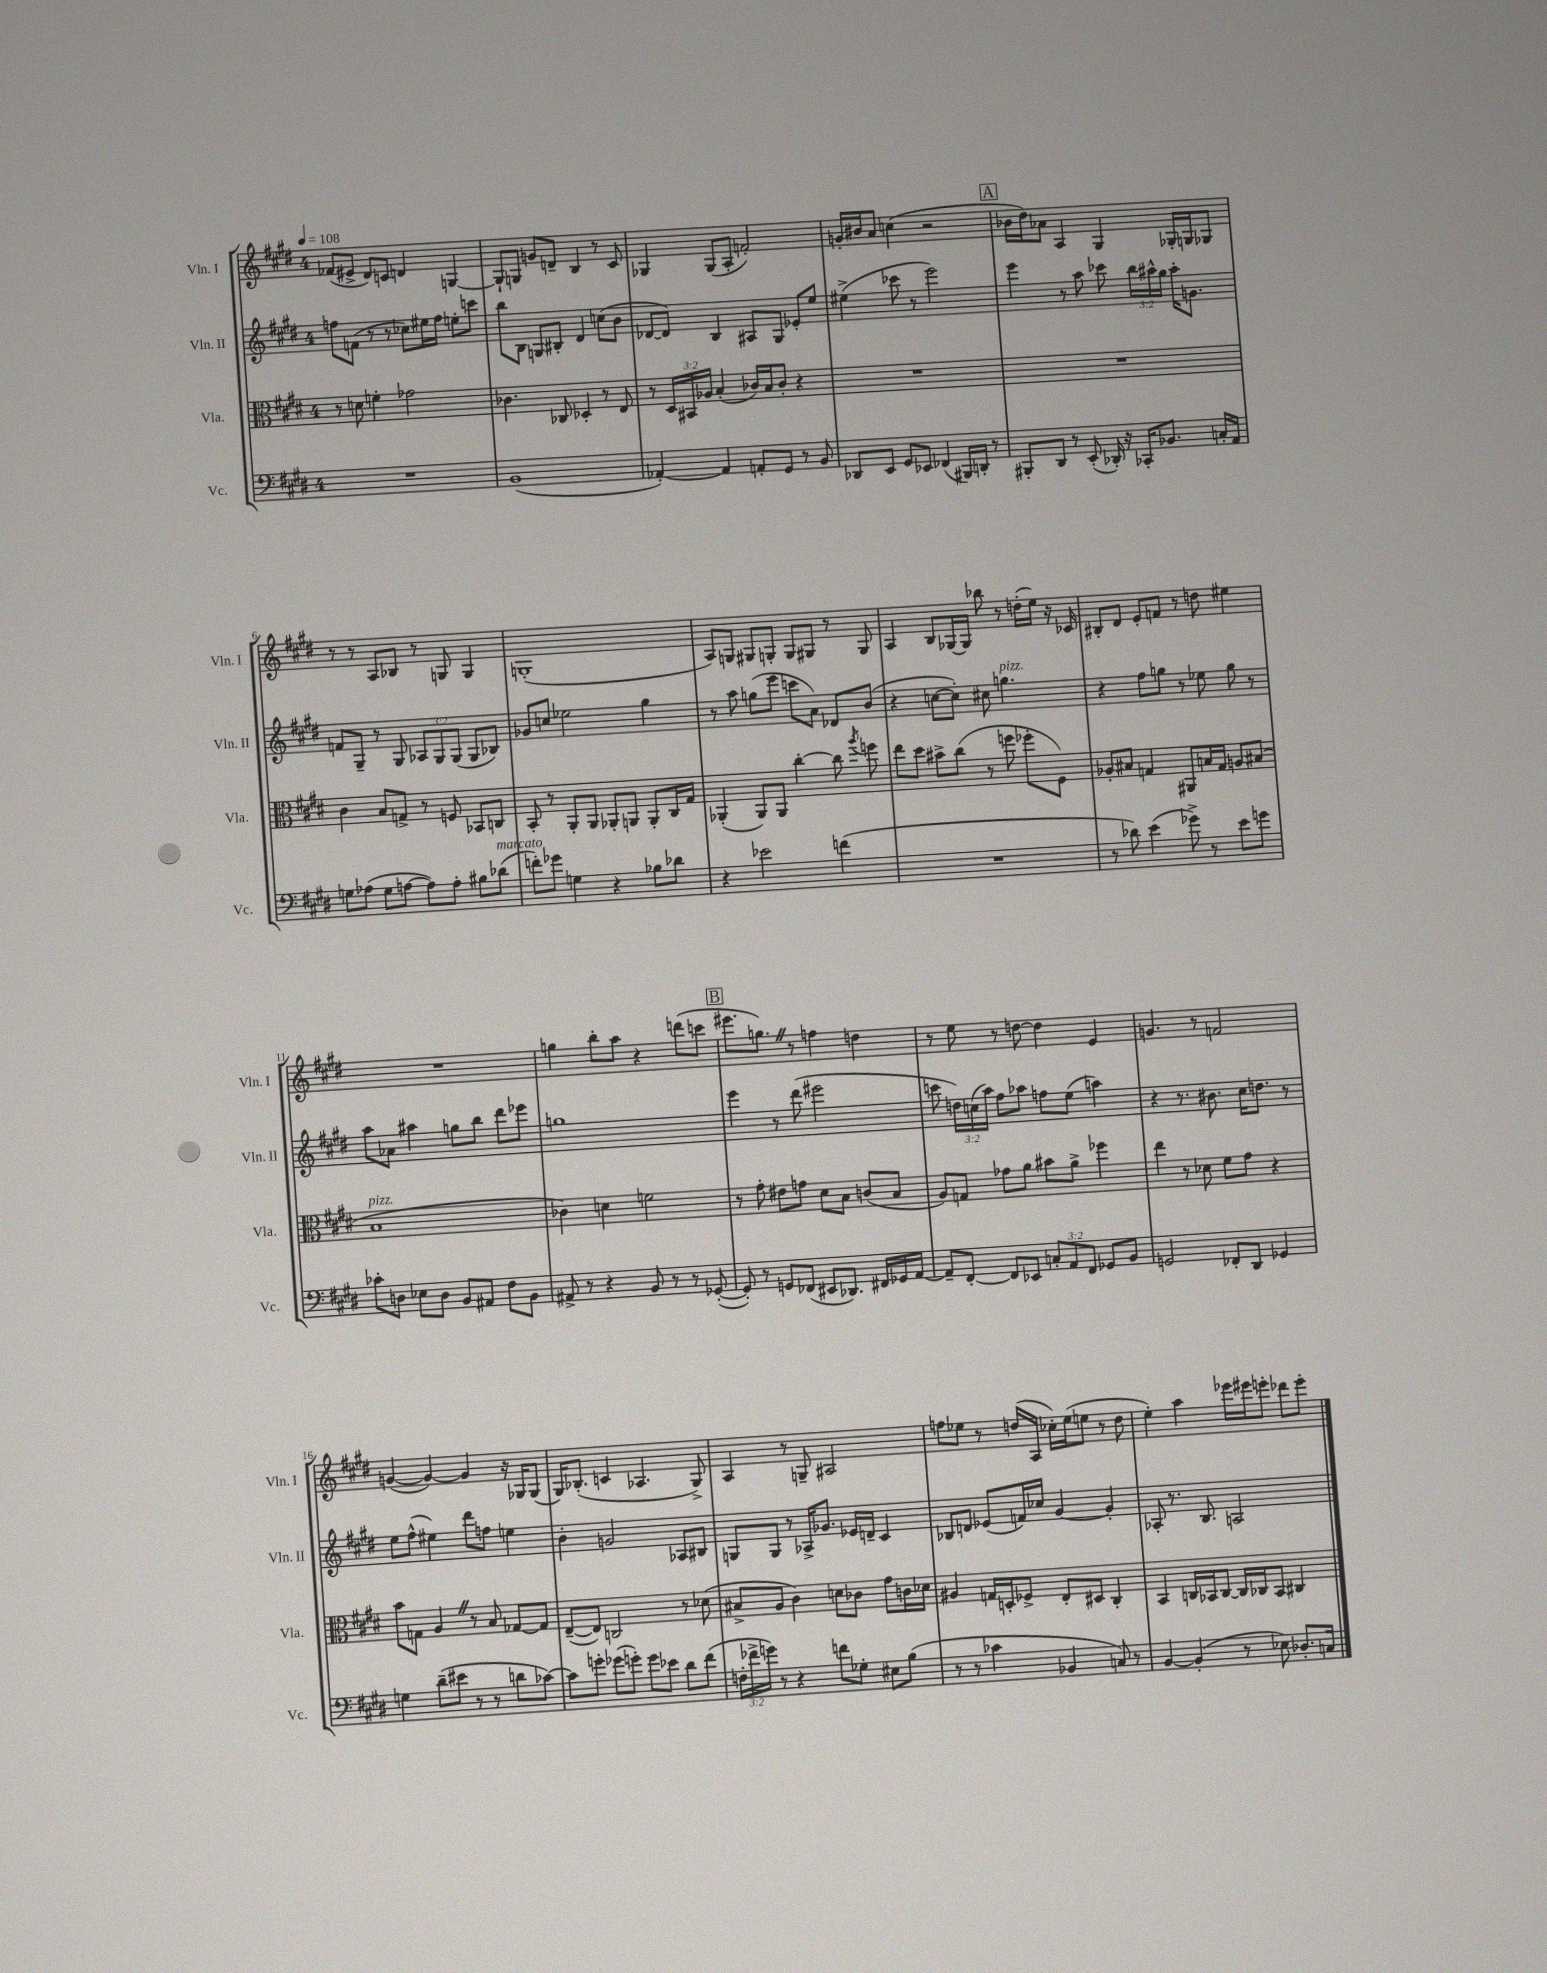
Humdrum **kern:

**kern	**kern	**kern	**kern
*staff4	*staff3	*staff2	*staff1
*clefF4	*clefC3	*clefG2	*clefG2
*k[f#c#g#d#]	*k[f#c#g#d#]	*k[f#c#g#d#]	*k[f#c#g#d#]
*M4/4	*M4/4	*M4/4	*M4/4
*MM108	*MM108	*MM108	*MM108
1r	8r	8ff	(8f-
.	8d	(8f	8e#^
.	4f'	8r	8d#)
.	.	8r	8c
.	2g-	8cc-)	4d
.	.	16ee#	.
.	.	16ff	.
.	.	8ee'	[4G
.	.	8ccc	.
=	=	=	=
(1BB	4.c-	8bb	8G`]
.	.	8B	8G
.	.	8G	8g
.	8C-	8B#'	8d~
.	4D-'	4d#	4B
.	8r	(8cc	8r
.	8E	8b	8c#
=	=	=	=
[4AA-')	8r	[8d-	4G-
.	24D#	8d-])	.
.	24BB#	.	.
.	24A-	.	.
4AA-]	(4B'	4B	(8G-
.	.	.	8A'
8AA'	16c-)	8A#	2f')
.	16B	.	.
8GG#	8c-'	8G#	.
8r	4r	8e-'	.
8BB	.	8ee	.
=	=	=	=
8DD-	1r	(4ee#^	16g'
.	.	.	16b#
8EE	.	.	8a
8GG#	.	8ccc-	(4cc
8EE-	.	8r	.
(4FF-	.	2eee)	2r
16BBB#)	.	.	.
16DD'	.	.	.
8r	.	.	.
=	=	=	=
8BBB#'	1r	4eee	16b-
.	.	.	16dd#)
8DD#	.	.	8a-
8r	.	8r	4A
(8EE'	.	8aa	.
16DD-')	.	8ccc-	4G#
16r	.	.	.
16CC-'	.	24bb	.
.	.	24aa#^^	.
8.BB-	.	.	.
.	.	24gg#	.
.	.	16aa#'	16G-'
.	.	8.g	16G
16C'	.	.	8G-
16AA	.	.	.
=	=	=	=
8G	4c#	8f	8r
(8A-	.	8G#~	8r
8G	8B	8r	8A
[8A	8G^	8G#	8B-
8A])	8r	12A-	8r
.	.	12G#	.
8A'	8F	.	8G
.	.	(12G#	.
8B#	8BB-	8G#	4G
(8d-	8C	8B-)	.
=	=	=	=
8f')	8BB'	8g-	(1G'
8g-	8r	8cc	.
4G	8AA'	2ee-	.
.	8AA	.	.
4r	8AA-'	.	.
.	8AA	.	.
8B-	8AA'	4gg#	.
8d-	16C#	.	.
.	16G#	.	.
=	=	=	=
4r	(4AA-'	8r	8A)
.	.	8aa	8G
2e-	8AA-)	(8gg	8G#
.	8AA-	8eee	8G'
.	[4cc#'	8ccc	8G
.	.	8a)	8G#
(4f	8cc#]	8d-	8r
.	8qaa	.	.
.	8ff	(8b	8G#
=	=	=	=
1r	8ee	4r	4A
.	8dd#	.	.
.	8b#^	[8cc	8B
.	(8cc#	8cc'])	[16G-
.	.	.	16G-]
.	8r	8cc#	8bb-
.	8ff	4.gg	8r
.	8ff-'	.	(16dd'
.	.	.	16ee)
.	8F#)	.	16r
.	.	.	16c-
=	=	=	=
8r	8A-'	4r	8B#'
8d-)	8B#	.	8d#
(4e	4G	8ff#	8e'
.	.	8gg	8f
8g-^)	8AA#	8r	8r
8r	16B	8ee-	8dd
.	16G	.	.
8e	8A	8gg	4ee#
8g	(8B#	8r	.
=	=	=	=
8c-'	1B	8aa	1r
8D	.	8a-	.
8E-	.	4aa#	.
8D	.	.	.
8BB	.	8gg	.
8AA#	.	8bb	.
8F#	.	8ddd#	.
8BB	.	8eee-	.
=	=	=	=
8AA#^	4c-)	1gg	4gg
8r	.	.	.
4r	4d	.	8bb'
.	.	.	8aa
8BB	2f	.	4r
8r	.	.	.
8r	.	.	(8ddd
([8GG-'	.	.	8ccc
=	=	=	=
8GG-'])	8r	4eee	8.eee#
8r	8g#'	.	.
.	.	.	8.gg)
8GG	8e#	8r	.
(8FF-	8g	(8ddd#	8r
8EE#	8d#	2eee#	4ff
8.DD-)	8B	.	.
.	(8c	.	4dd
16FF#	.	.	.
16GG-	8B	.	.
[16AA	.	.	.
=	=	=	=
8AA~]	8A)	8ccc	8r
[8FF#'	8G	24dd)	8ee
.	.	(24cc	.
.	.	24aa)	.
8FF#]	8g-	8ff#	8r
8EE-	8a	8aa-	[8dd
12C'	8b#	8ff	4dd]
12AA	.	.	.
.	8a^	(8ee	.
12FF#	.	.	.
8GG-	4ff-	4aa)	4e
8BB	.	.	.
=	=	=	=
2GG	4ee	4r	4.g
.	8r	8.r	.
.	8d-	.	8r
.	.	8.b#	.
8FF-'	8f#	.	2f
8DD#	8g#	16cc#	.
.	.	8.dd	.
4GG-	4r	.	.
.	.	8r	.
=	=	=	=
4G	8b	8ee	([4g
.	8G	(8ff#^^	.
(8d#~	4A	4ee#)	4g_)
8e#	.	.	.
8r	8r	8ddd#	4g]
8r	8B	8ff	.
8d	[8G-	4ee	16r
.	.	.	16G-
[8c-)	8G-]	.	(8G-
=	=	=	=
8c-]	([8E~	4b'	16G#)
.	.	.	(8.B-'
8g'	8E])	.	.
(8g-	2C	2g	4c
8g')	.	.	.
8g	.	.	4.A-
8e-	.	.	.
8d#	8r	8A-	.
(8f#	(8d-	8B#	8G#^)
=	=	=	=
24F'	8B#^	8G	4A
24f-^	.	.	.
24g)	.	.	.
8r	8A	8G	.
4r	4c#)	8r	8r
.	.	16A-^	8G~
.	.	8.g-	.
8f	8d	.	2A#
8G-'	8c-	16e-	.
.	.	16d~	.
8E#	8g#	4c#	.
(8B	16c	.	.
.	16d-	.	.
=	=	=	=
8r	4A#	8B-	8ff
8r	.	8d	8ee-
4c-	16G	(8e-	8r
.	16D'	.	.
.	8F-^	16f)	(16dd
.	.	16cc-	16A
4BB-	8E'	[4g#	16cc-')
.	.	.	(16ee-
.	8D#	.	8ee
8C)	4C#'	4g#']	8r
8r	.	.	8dd
=	=	=	=
[4BB	4BB	8A-'	4ee')
.	.	8.r	.
(4BB']	16C	.	4aa
.	16BB-	8.B	.
.	[8C	.	.
8r	16C]	2A	16eee-
.	16C-	.	16eee#
8E-)	8BB-	.	8eee'
8.D-'	4C#	.	8ddd-
.	.	.	8eee'
16C	.	.	.
==	==	==	==
*-	*-	*-	*-
